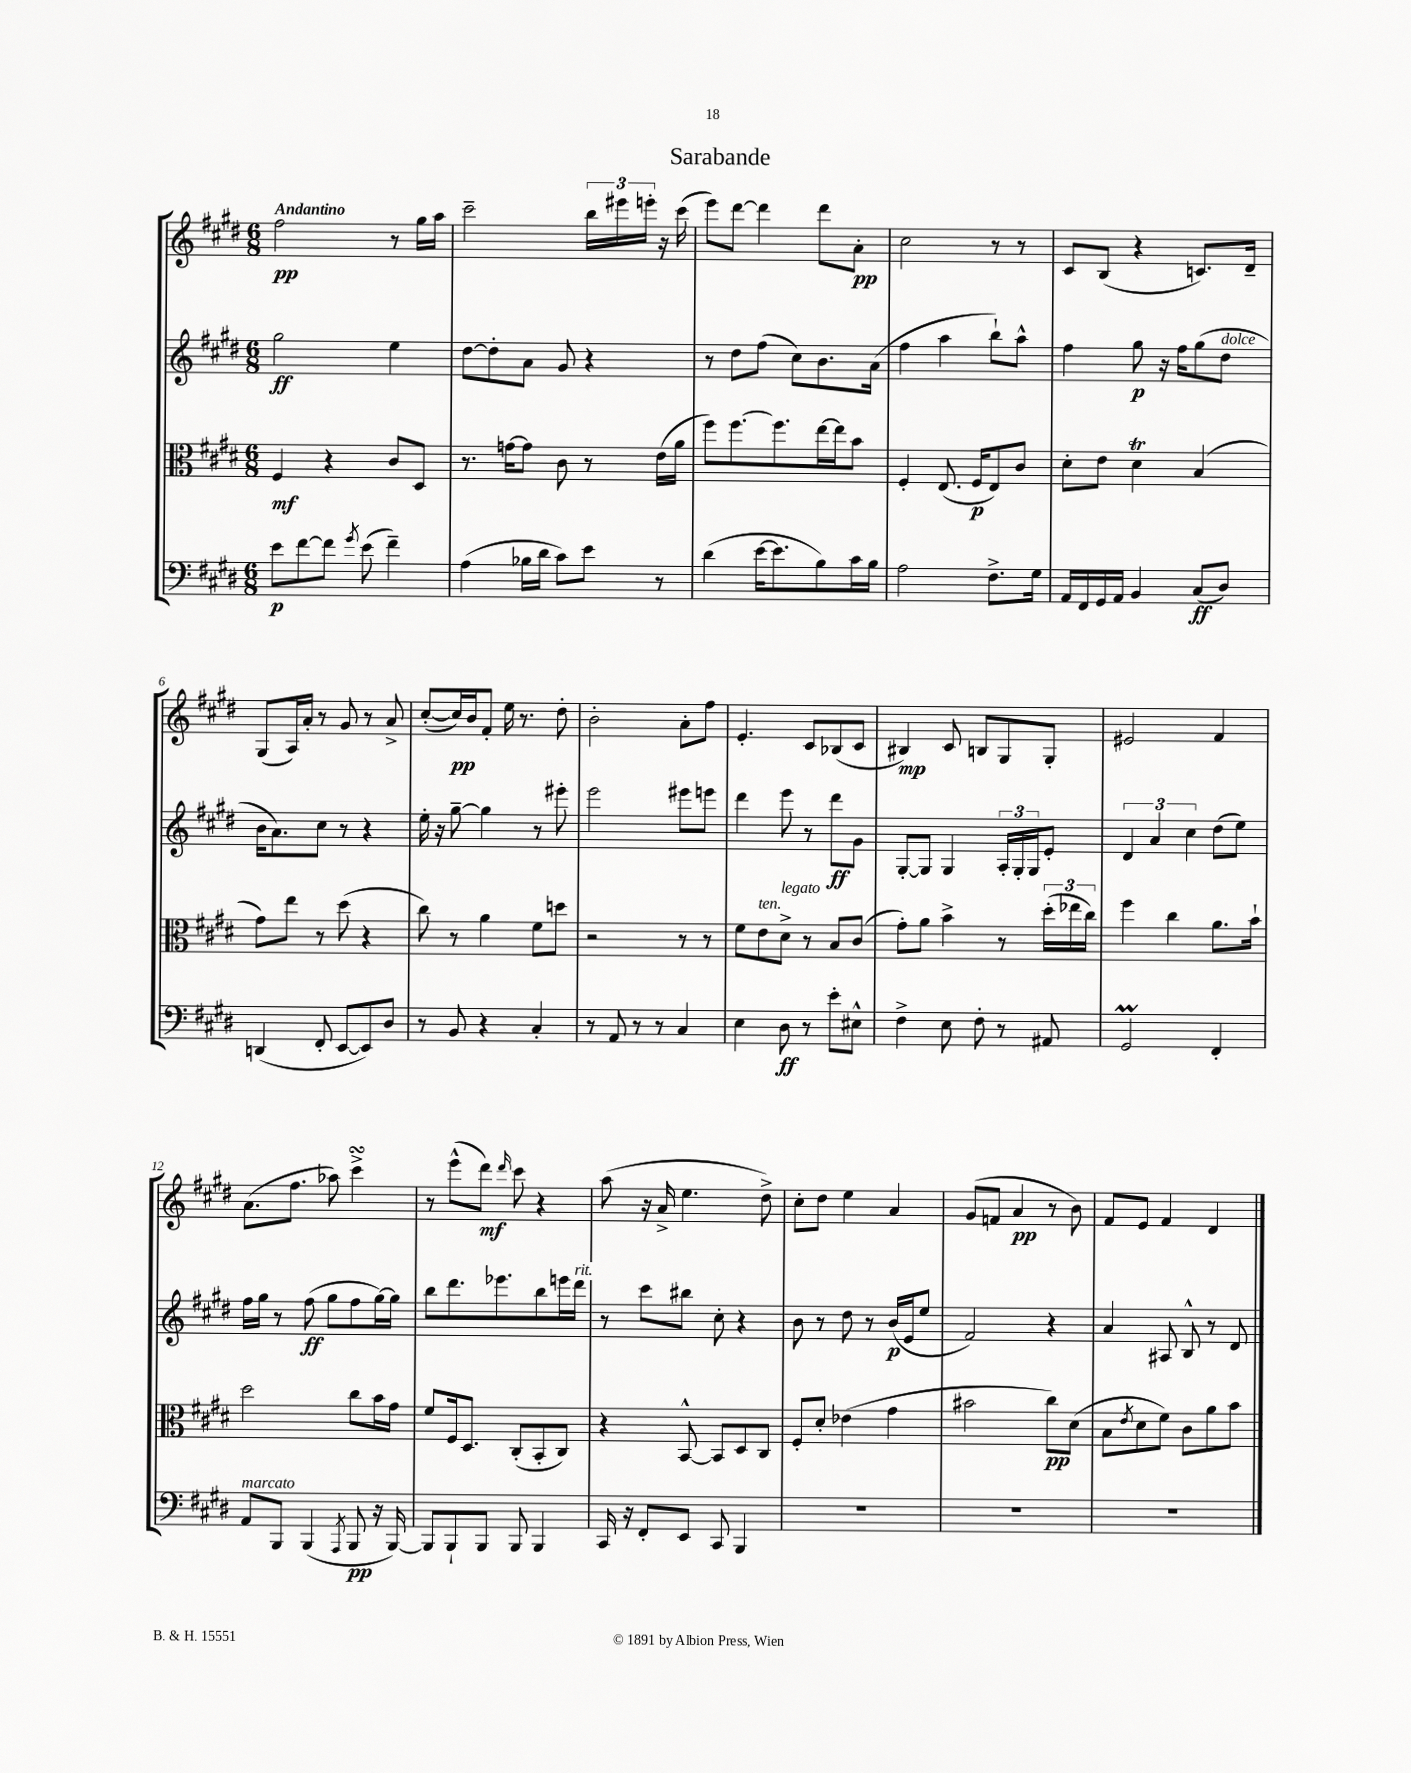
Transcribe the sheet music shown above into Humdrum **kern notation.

**kern	**dynam	**kern	**dynam	**kern	**dynam	**kern	**dynam
*part4	*part4	*part3	*part3	*part2	*part2	*part1	*part1
*staff4	*staff4	*staff3	*staff3	*staff2	*staff2	*staff1	*staff1
*clefF4	*	*clefC3	*	*clefG2	*	*clefG2	*
*k[f#c#g#d#]	*	*k[f#c#g#d#]	*	*k[f#c#g#d#]	*	*k[f#c#g#d#]	*
*M6/8	*	*M6/8	*	*M6/8	*	*M6/8	*
=1	=1	=1	=1	=1	=1	=1	=1
!	!	!	!	!	!	!LO:TX:a:B:t=Andantino	!
8e\L	p	4F#/	mf	2gg#\	ff	2ff#\	pp
[8f#\	.	.	.	.	.	.	.
8f#\J]	.	4r	.	.	.	.	.
8qg#/	.	.	.	.	.	.	.
(8e\	.	.	.	.	.	.	.
4f#~\)	.	8c#/L	.	4ee\	.	8r	.
.	.	8D#/J	.	.	.	16gg#\LL	.
.	.	.	.	.	.	16aa\JJ	.
=2	=2	=2	=2	=2	=2	=2	=2
(4A\	.	8.r	.	[8dd#\L	.	2ccc#~\	.
.	.	.	.	8dd#'\]	.	.	.
.	.	[16gn\KL	.	.	.	.	.
16B-X\LL	.	8g\J]	.	8a\J	.	.	.
16d#\JJ	.	.	.	.	.	.	.
8c#\L)	.	8c#\	.	8g#/	.	.	.
8e\J	.	8r	.	4r	.	24bb\LL	.
.	.	.	.	.	.	24eee#X\	.
.	.	.	.	.	.	24eeen'\JJ	.
8r	.	(16e\LL	.	.	.	16r	.
.	.	16a\JJ	.	.	.	(16ccc#\	.
=3	=3	=3	=3	=3	=3	=3	=3
(4d#\	.	8ff#\L)	.	8r	.	8eee\L)	.
.	.	[8.ff#\	.	8dd#\L	.	[8ddd#\J	.
[16e\KL	.	.	.	(8ff#\J	.	4ddd#\]	.
8.e\]	.	8.ff#\]	.	.	.	.	.
.	.	.	.	8cc#\L)	.	.	.
8B\)	.	[16ee\L	.	8.b\	.	8ddd#\L	.
.	.	16ee\J]	.	.	.	.	.
16c#\L	.	8b\J	.	.	.	8a'\J	pp
16B\JJ	.	.	.	(16a\Jk	.	.	.
=4	=4	=4	=4	=4	=4	=4	=4
2A\	.	4F#'/	.	4ff#\	.	2cc#\	.
.	.	(8.E/	.	4aa\	.	.	.
.	.	16F#/KL	p	.	.	.	.
8.F#^\L	.	8E/)	.	8bb`\L)	.	8r	.
.	.	8c#/J	.	8aa^^\J	.	8r	.
16G#\Jk	.	.	.	.	.	.	.
=5	=5	=5	=5	=5	=5	=5	=5
16AA/LL	.	8d#'\L	.	4ff#\	.	8c#/L	.
16FF#/	.	.	.	.	.	.	.
16GG#/	.	8e\J	.	.	.	(8B/J	.
16AA/JJ	.	.	.	.	.	.	.
4BB/	.	4d#t\	.	8gg#\	p	4r	.
.	.	.	.	16r	.	.	.
.	.	.	.	16ff#\KL	.	.	.
(8C#/L	ff	(4B/	.	(8gg#\	.	8.cn/L)	.
!	!	!	!	!LO:TX:a:i:t=dolce	!	!	!
8D#/J)	.	.	.	8dd#\J	.	.	.
.	.	.	.	.	.	16d#~/Jk	.
!!LO:LB:g=z
=6	=6	=6	=6	=6	=6	=6	=6
(4DDn/	.	8g#\L)	.	16b\KL	.	(8G#/L	.
.	.	.	.	8.a\)	.	.	.
.	.	8ee\J	.	.	.	16A/L)	.
.	.	.	.	.	.	16a'/JJ	.
8FF#'/	.	8r	.	8cc#\J	.	8r	.
[8EE/L	.	(8dd#\	.	8r	.	8g#/	.
8EE/])	.	4r	.	4r	.	8r	.
8D#/J	.	.	.	.	.	8a^/	.
=7	=7	=7	=7	=7	=7	=7	=7
8r	.	8cc#\)	.	16ee'\	.	([8cc#'/L	.
.	.	.	.	16r	.	.	.
8BB/	.	8r	.	[8gg#~\	.	16cc#/L])	pp
.	.	.	.	.	.	16b/J	.
4r	.	4a\	.	4gg#\]	.	8f#'/J	.
.	.	.	.	.	.	16ee\	.
.	.	.	.	.	.	8.r	.
4C#'/	.	8f#\L	.	8r	.	.	.
.	.	8ddn\J	.	8eee#X'\	.	8dd#'\	.
=8	=8	=8	=8	=8	=8	=8	=8
8r	.	2r	.	2eee\	.	2b'\	.
8AA/	.	.	.	.	.	.	.
8r	.	.	.	.	.	.	.
8r	.	.	.	.	.	.	.
4C#/	.	8r	.	8eee#X\L	.	8a'\L	.
.	.	8r	.	8eeen\J	.	8ff#\J	.
=9	=9	=9	=9	=9	=9	=9	=9
4E\	.	8f#\L	.	4ddd#\	.	4.e'/	.
!	!	!LO:TX:a:i:t=ten.	!	!	!	!	!
.	.	8e\	.	.	.	.	.
!	!	!LO:TX:a:i:t=legato	!	!	!	!	!
8D#\	ff	8d#^\J	.	8eee\	.	.	.
8r	.	8r	.	8r	.	8c#/L	.
8e'\L	.	8B/L	.	8ddd#\L	ff	(8B-X/	.
8E#X^^\J	.	(8c#/J	.	8g#\J	.	8c#/J	.
=10	=10	=10	=10	=10	=10	=10	=10
4F#^\	.	8g#'\L)	.	[8G#'/L	.	4B#X/)	mp
.	.	8a\J	.	8G#/J]	.	.	.
8E\	.	4b^\	.	4G#/	.	8c#/	.
8F#'\	.	.	.	.	.	8Bn/L	.
8r	.	8r	.	24A'/LL	.	8G#/	.
.	.	.	.	24G#'/	.	.	.
.	.	.	.	24G#/J	.	.	.
8AA#X/	.	(24dd#'\LL	.	8e'/J	.	8G#'/J	.
.	.	24ee-X\	.	.	.	.	.
.	.	24cc#\JJ)	.	.	.	.	.
=11	=11	=11	=11	=11	=11	=11	=11
2GG#m/	.	4ff#\	.	6d#/	.	2e#X/	.
.	.	.	.	6a/	.	.	.
.	.	4cc#\	.	.	.	.	.
.	.	.	.	6cc#\	.	.	.
4FF#'/	.	8.a\L	.	(8dd#\L	.	4f#/	.
.	.	.	.	8ee\J)	.	.	.
.	.	16b`\Jk	.	.	.	.	.
!!LO:LB:g=z
=12	=12	=12	=12	=12	=12	=12	=12
!LO:TX:a:i:t=marcato	!	!	!	!	!	!	!
8AA/L	.	2dd#\	.	16ff#\LL	.	(8.a\L	.
.	.	.	.	16gg#\JJ	.	.	.
8BBB/J	.	.	.	8r	.	.	.
.	.	.	.	.	.	8.ff#\J	.
(4BBB/	.	.	.	(8ff#\	ff	.	.
.	.	.	.	8gg#\L	.	8aa-X\)	.
8qAAA/	.	.	.	.	.	.	.
8BBB/	pp	8cc#\L	.	8ff#\	.	4ccc#sSSS^\	.
16r	.	16b\L	.	[16gg#\L)	.	.	.
[16BBB/)	.	16g#\JJ	.	16gg#\JJ]	.	.	.
=13	=13	=13	=13	=13	=13	=13	=13
8BBB/L]	.	8f#/L	.	8bb\L	.	8r	.
8BBB`/	.	16F#/k	.	8.ddd#\	.	(8eee^^\L	.
.	.	8.D#/J	.	.	.	.	.
8BBB/J	.	.	.	.	.	8ddd#\J)	mf
.	.	.	.	8.eee-X\	.	.	.
.	.	.	.	.	.	16qqddd#/	.
8BBB/	.	(8C#'/L	.	.	.	8ccc#\	.
4BBB/	.	8BB'/	.	8bb\	.	4r	.
.	.	8C#/J)	.	16eeen\L	.	.	.
!	!	!	!	!LO:TX:a:i:t=rit.	!	!	!
.	.	.	.	16ddd#\JJ	.	.	.
=14	=14	=14	=14	=14	=14	=14	=14
16CC#/	.	4r	.	8r	.	(8aa\	.
16r	.	.	.	.	.	.	.
8FF#'/L	.	.	.	8ccc#\L	.	16r	.
.	.	.	.	.	.	16a^/	.
8EE/J	.	[8BB^^/	.	8bb#X\J	.	4.ee\	.
8CC#/	.	8BB/L]	.	8cc#'\	.	.	.
4BBB/	.	8D#/	.	4r	.	.	.
.	.	8C#/J	.	.	.	8dd#^\)	.
=15	=15	=15	=15	=15	=15	=15	=15
2.r	.	8F#'/L	.	8b\	.	8cc#'\L	.
.	.	8d#'/J	.	8r	.	8dd#\J	.
.	.	(4e-X\	.	8dd#\	.	4ee\	.
.	.	.	.	8r	.	.	.
.	.	4g#\	.	(16b/LL	p	4a/	.
.	.	.	.	16e/J	.	.	.
.	.	.	.	8ee/J	.	.	.
=16	=16	=16	=16	=16	=16	=16	=16
2.r	.	2b#X\	.	2f#/)	.	(8g#/L	.
.	.	.	.	.	.	8fn/J	.
.	.	.	.	.	.	4a/	pp
.	.	8cc#\L)	pp	4r	.	8r	.
.	.	(8d#\J	.	.	.	8b\)	.
=17	=17	=17	=17	=17	=17	=17	=17
2.r	.	8B\L	.	4a/	.	8f#/L	.
.	.	8qe/	.	.	.	.	.
.	.	8d#\	.	.	.	8e/J	.
.	.	8f#\J)	.	8A#X/	.	4f#/	.
.	.	8c#\L	.	8B^^/	.	.	.
.	.	8a\	.	8r	.	4d#/	.
.	.	8b\J	.	8d#/	.	.	.
==	==	==	==	==	==	==	==
*-	*-	*-	*-	*-	*-	*-	*-
